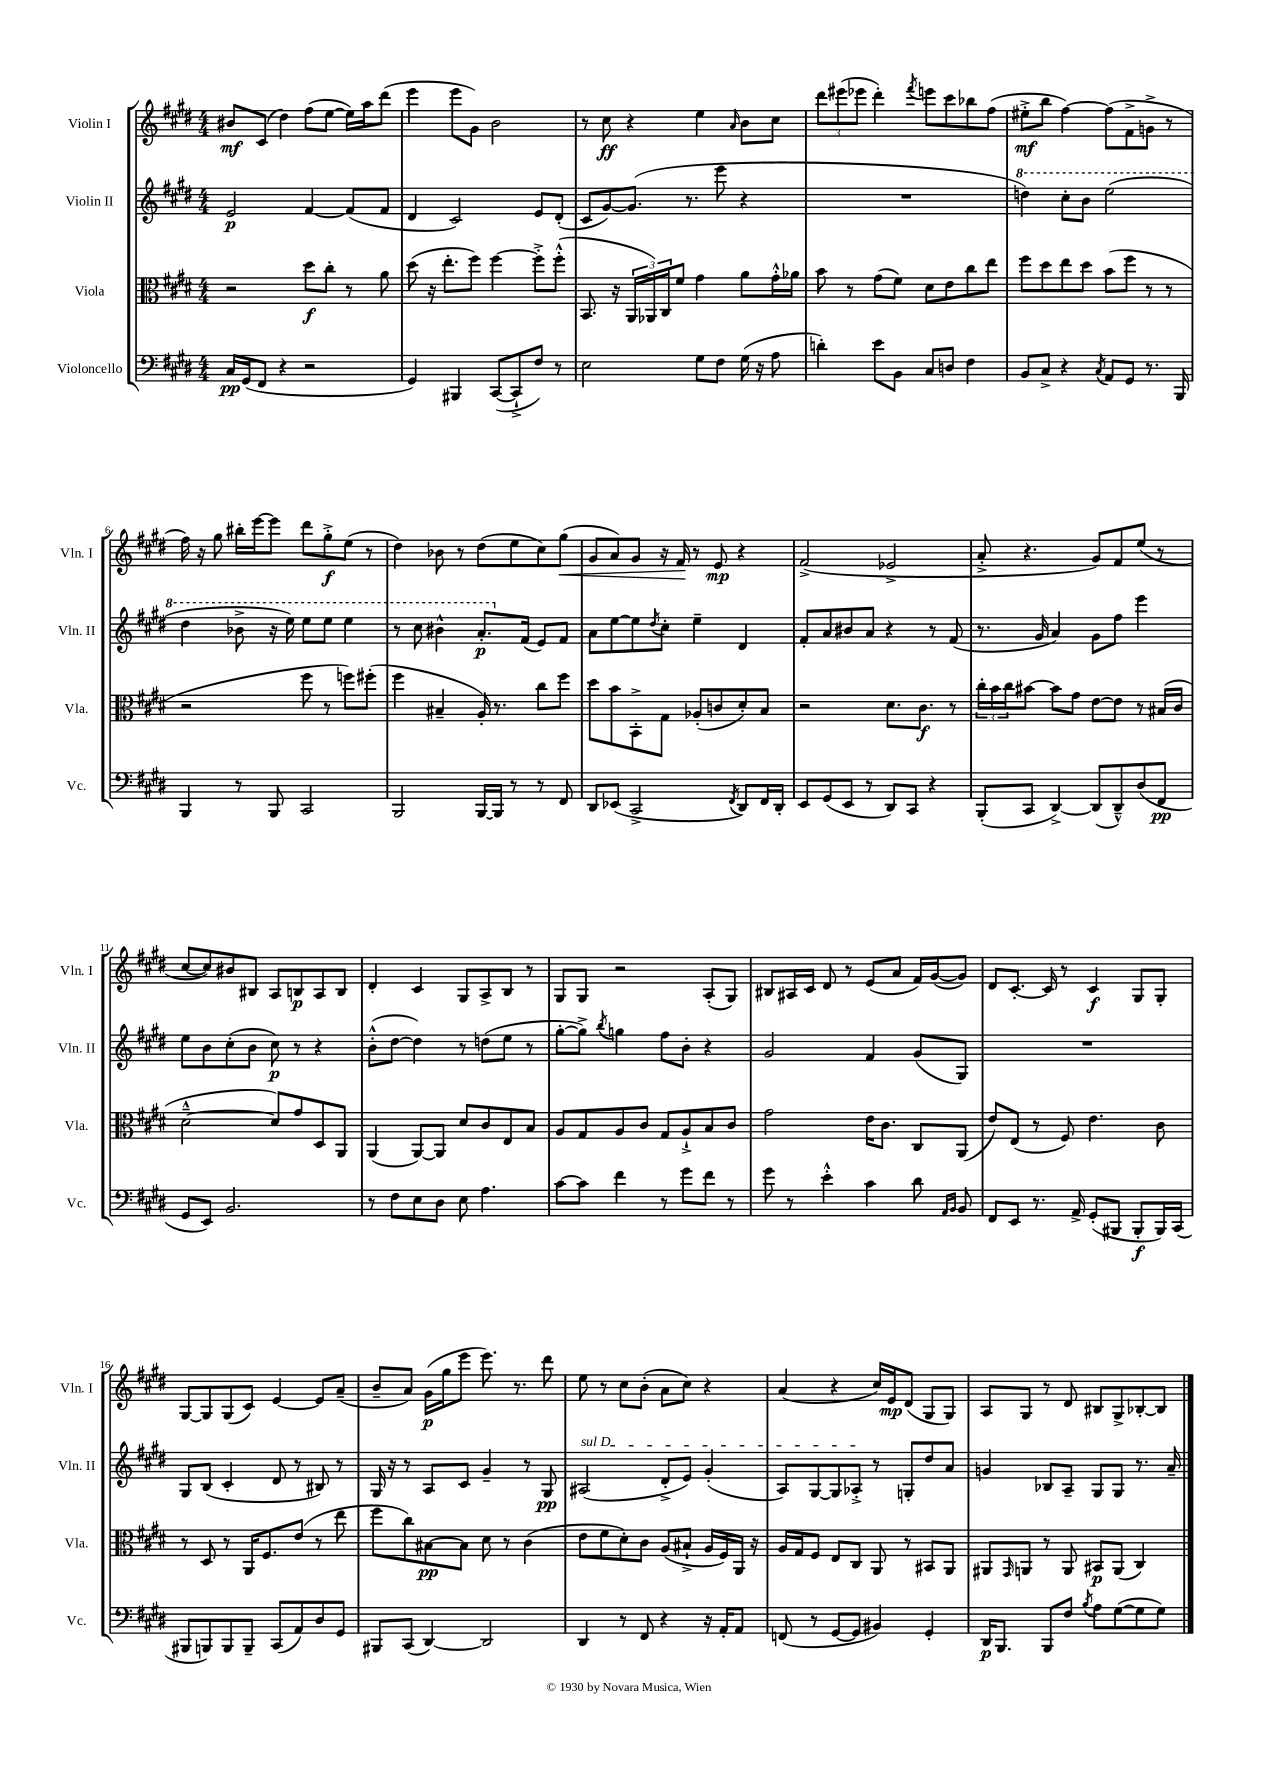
<<
\new StaffGroup <<
\new Staff = "s0" \with { instrumentName = "Violin I" shortInstrumentName = "Vln. I" } {
    \clef treble \key e \major \numericTimeSignature \time 4/4
    bis'8\mf cis'8( dis''4) fis''8( e''8~ e''16) a''16 dis'''8( |
    e'''4 e'''8 gis'8) b'2 |
    r8 cis''8\ff r4 e''4 \grace { a'16 } b'8 cis''8 |
    \tuplet 3/2 { dis'''8 eis'''8( ees'''8 } dis'''4-.) \acciaccatura { fis'''8 } e'''8 cis'''8 bes''8 fis''8( |
    eis''8-.->\mf b''8 fis''4~) fis''8( fis'8-> g'8-> r8 |
    fis''16) r16 gis''8 bis''16-. e'''16~ e'''8 dis'''8 gis''8-.->\f e''8( r8 |
    dis''4) bes'8 r8 dis''8( e''8 cis''8) gis''8\<( |
    gis'8 a'8) gis'8 r16 fis'16\! r8 e'8\mp r4 |
    fis'2->( ees'2-> |
    a'8-.-> r4. gis'8) fis'8 e''8( r8 |
    cis''8~ cis''8) bis'8 bis8 a8 b8\p a8 b8 |
    dis'4-. cis'4 gis8 a8-> b8 r8 |
    gis8 gis8 r2 a8-.( gis8) |
    bis8 ais16 cis'16 dis'8 r8 e'8( a'8 fis'16) gis'16~( gis'8) |
    dis'8 cis'8.~-. cis'16 r8 cis'4\f gis8 gis8-. |
    gis8~ gis8 gis8( cis'8) e'4~ e'8 a'8--( |
    b'8-- a'8) gis'16\p( gis''16 e'''8 e'''8.) r8. dis'''8 |
    e''8 r8 cis''8 b'8-.( a'8 cis''8) r4 |
    a'4( r4 cis''16) e'16\mp dis'8( gis8 gis8) |
    a8 gis8 r8 dis'8 bis8 gis8-> bes8~-. bes8 \bar "|." |
}
\new Staff = "s1" \with { instrumentName = "Violin II" shortInstrumentName = "Vln. II" } {
    \clef treble \key e \major \numericTimeSignature \time 4/4
    e'2\p fis'4~ fis'8( fis'8 |
    dis'4 cis'2) e'8 dis'8-.( |
    cis'8 gis'8~) gis'8.( r8. e'''8 r4 |
    R1 |
    \ottava #1 d'''4) cis'''8-. b''8 e'''2( |
    dis'''4 bes''8-> r16 e'''16) e'''8 e'''8 e'''4 |
    r8 cis'''8 bis''4-^ a''8.-.\p \ottava #0 fis'16( e'8) fis'8 |
    a'8 e''8~ e''8 \acciaccatura { dis''8 } cis''8-. e''4-- dis'4 |
    fis'8-. a'8 bis'8 a'8 r4 r8 fis'8( |
    r8. gis'16 a'4) gis'8 fis''8 e'''4 |
    e''8 b'8 cis''8-.( b'8 cis''8\p) r8 r4 |
    b'8-.-^( dis''8~ dis''4) r8 d''8( e''8 r8 |
    gis''8~-. gis''8->) \acciaccatura { b''8 } g''4 fis''8 b'8-. r4 |
    gis'2 fis'4 gis'8( gis8) |
    R1 |
    gis8 b8( cis'4-. dis'8 r8 bis8) r8 |
    gis16 r16 r8 a8 cis'8 gis'4-- r8 gis8\pp |
    \once \override TextSpanner.bound-details.left.text = \markup { \italic "sul D" } ais2\startTextSpan( dis'8-.-> e'8) gis'4-.( |
    a8) gis8~ gis8 aes8-.->\stopTextSpan r8 g8-. dis''8 a'8 |
    g'4 bes8 a8-- gis8 gis8 r8. a'16-- \bar "|." |
}
\new Staff = "s2" \with { instrumentName = "Viola" shortInstrumentName = "Vla." } {
    \clef alto \key e \major \numericTimeSignature \time 4/4
    r2 dis''8\f cis''8-. r8 a'8 |
    dis''8( r16 e''8.-. fis''8) fis''4~ fis''8-.-> fis''8-.-^( |
    b,8. r16 \tuplet 3/2 { a,16 aes,16) cis16 } fis'8 gis'4 a'8 gis'16-.-^ aes'16 |
    b'8 r8 gis'8( fis'8) dis'8 e'8 cis''8 e''8 |
    fis''8 dis''8 e''8 dis''8 b'8( fis''8 r8 r8 |
    r2 fis''8 r8 f''8) fis''8-.( |
    fis''4 bis4-- a16-.) r8. cis''8 fis''8 |
    dis''8 b'8 b,8-.-> gis8 aes8-.( c'8 dis'8-.) b8 |
    r2 dis'8. cis'8.\f r8 |
    \tuplet 3/2 { cis''16-. b'16 cis''16 } bis'8~ bis'8 gis'8 e'8~ e'8 r8 bis16( cis'16 |
    dis'2~---^ dis'8) gis'8 dis8 a,8 |
    a,4( a,8~) a,8 dis'8 cis'8 e8 b8 |
    a8 gis8 a8 cis'8 gis8 a8-!-> b8 cis'8 |
    gis'2 e'16 cis'8. cis8 a,8( |
    e'8) e8( r8 fis8) e'4. cis'8 |
    r8 dis8 r8 a,16 fis8. e'8( r8 e''8 |
    fis''8 cis''8) bis8~\pp bis8 dis'8 r8 cis'4( |
    e'8 fis'8 dis'8-.) cis'8 a8( bis8-!-> a16 fis16) a,16 r16 |
    a16 gis16 fis8 e8 cis8 a,8 r8 bis,8 a,8 |
    ais,8 \grace { gis,16 } a,8 r8 a,8 bis,8\p a,8( cis4) \bar "|." |
}
\new Staff = "s3" \with { instrumentName = "Violoncello" shortInstrumentName = "Vc." } {
    \clef bass \key e \major \numericTimeSignature \time 4/4
    cis16\pp gis,16( fis,8 r4 r2 |
    gis,4) bis,,4 cis,8~( cis,8-!-> fis8) r8 |
    e2 gis8 fis8 gis16( r16 a8 |
    d'4-.) e'8 b,8 cis8 d8 fis4 |
    b,8 cis8-> r4 \acciaccatura { cis8 } a,8 gis,8 r8. b,,16 |
    b,,4 r8 b,,8 cis,2 |
    b,,2 b,,16~ b,,16 r8 r8 fis,8 |
    dis,8 ees,8( cis,2-> \acciaccatura { fis,8 } dis,8) fis,16 dis,16-. |
    e,8 gis,8( e,8 r8 dis,8) cis,8 r4 |
    b,,8-.( cis,8 dis,4~->) dis,8( dis,8---^) dis8( fis,8\pp |
    gis,8 e,8) b,2. |
    r8 fis8 e8 dis8 e8 a4. |
    cis'8~ cis'8 fis'4 r8 gis'8 fis'8 r8 |
    gis'8 r8 e'4-.-^ cis'4 dis'8 \grace { a,16 b,16 } b,8 |
    fis,8 e,8 r8. a,16-> gis,8-.( bis,,8 bis,,8-.\f bis,,16) cis,16( |
    bis,,8 b,,8) b,,8 b,,8-- cis,8( a,8) dis8 gis,8 |
    bis,,8 cis,8( dis,4~) dis,2 |
    dis,4 r8 fis,8 r4 r16 a,16-. a,8 |
    f,8( r8 gis,8~ gis,8 bis,4) gis,4-. |
    dis,16\p b,,8. b,,8 fis8 \acciaccatura { b8 } a8 gis8~( gis8 gis8) \bar "|." |
}
>>
>>
